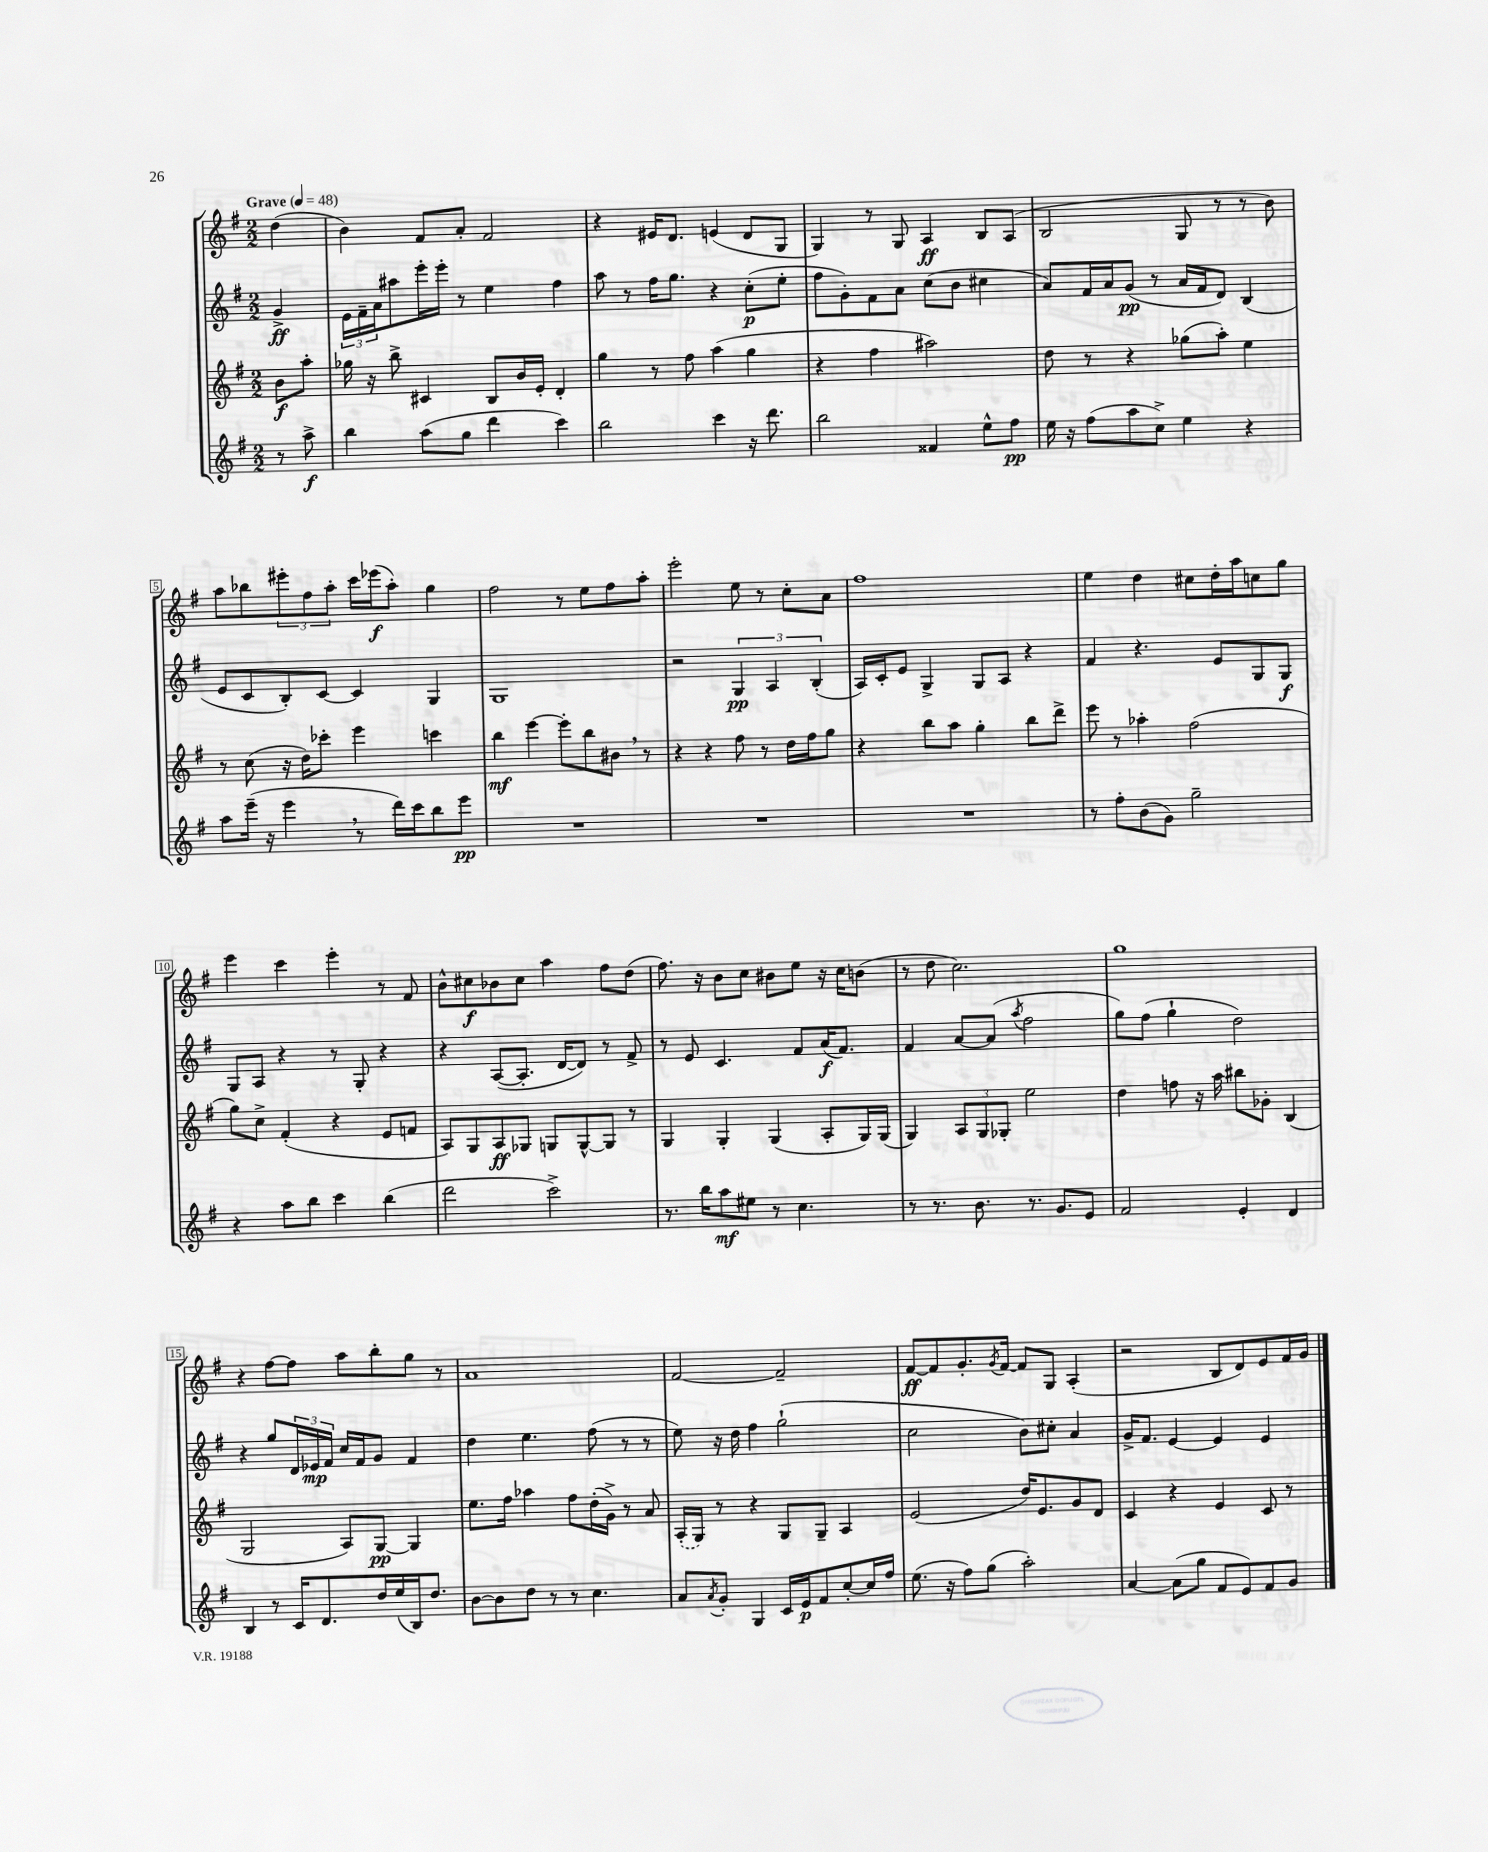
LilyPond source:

<<
\new StaffGroup <<
\new Staff = "s0" {
    \clef treble \key g \major \numericTimeSignature \time 2/2 \partial 4 \tempo "Grave" 4 = 48
    d''4( |
    b'4) fis'8 a'8-. fis'2 |
    r4 eis'16 d'8. e'4( d'8 g8 |
    g4) r8 g8 a4\ff b8 a8( |
    b2 g8 r8 r8 b'8) |
    a''8 bes''8 \tuplet 3/2 { eis'''8-. fis''8 a''8-. } c'''16 ees'''16\f( a''8-.) g''4 |
    fis''2 r8 e''8 fis''8 a''8-. |
    e'''2-. e''8 r8 c''8-. a'8 |
    fis''1 |
    e''4 d''4 cis''8 d''16-. a''16 c''8 g''8 |
    e'''4 c'''4 e'''4-. r8 fis'8 |
    b'8-^ cis''8\f bes'8 cis''8 a''4 fis''8 d''8( |
    fis''8.) r16 b'8 c''8 bis'8 e''8 r16 c''16 b'8( |
    r8 d''8 c''2.) |
    g''1 |
    r4 fis''8~ fis''8 a''8 b''8-. g''8 r8 |
    a'1 |
    fis'2~ fis'2-- |
    fis'8~\ff fis'8 g'8.-. \acciaccatura { g'8 } fis'16~ fis'8 g8 a4-.( |
    r2 b8 d'8) e'8 fis'16 g'16 \bar "|." |
}
\new Staff = "s1" {
    \clef treble \key g \major \numericTimeSignature \time 2/2 \partial 4
    g'4->\ff |
    \tuplet 3/2 { e'16 fis'16-- a'16 } ais''8 e'''16-. e'''16-. r8 e''4 fis''4 |
    a''8 r8 fis''16 g''8. r4 c''8-.\p( e''8-. |
    fis''8 g'8-.) fis'8 a'8 c''8( b'8 cis''4 |
    a'8) fis'16 a'16 g'8\pp( r8 a'16 fis'16 d'8) b4( |
    e'8 c'8 b8-.) c'8~ c'4 g4 |
    g1 |
    r2 \tuplet 3/2 { g4\pp a4 b4-.( } |
    a16) c'16-. e'8 g4-> g8 a8 r4 |
    fis'4 r4. e'8 g8 g8\f |
    g8 a8 r4 r8 g8-. r4 |
    r4 a8~( a8.-. d'16~ d'8) r8 fis'8-> |
    r8 e'8 c'4. fis'8 a'16\f( fis'8.) |
    fis'4 a'8~ a'8( \acciaccatura { a''8 } fis''2 |
    g''8) fis''8( g''4-! d''2) |
    r4 g''8 \tuplet 3/2 { d'16 ees'16\mp fis'16 } c''16 fis'16 g'8 fis'4 |
    d''4 e''4. fis''8( r8 r8 |
    e''8) r16 d''16 fis''4 g''2-!( |
    c''2 b'8) cis''8-. a'4 |
    g'16-> fis'8. e'4~ e'4 e'4 \bar "|." |
}
\new Staff = "s2" {
    \clef treble \key g \major \numericTimeSignature \time 2/2 \partial 4
    b'8\f a''8-. |
    ges''16 r16 b''8-> cis'4 b8 b'16 e'16-. d'4-. |
    g''4 r8 fis''8 a''4( g''4 |
    r4 fis''4 ais''2) |
    d''8 r8 r4 ges''8( a''8-.) e''4 |
    r8 c''8( r16 d''16) ces'''8-. e'''4 c'''4 |
    b''4\mf e'''4~ e'''8-. b''8 bis'8 \breathe r8 |
    r4 r4 fis''8 r8 d''16 fis''16 g''8 |
    r4 b''8 a''8 g''4-. b''8 d'''8-> |
    e'''8 r8 aes''4-. fis''2( |
    g''8) c''8-> fis'4-.( r4 e'8 f'8 |
    a8) g8 a8\ff ges8 g8 g8~-^ g8 r8 |
    g4 g4-. g4( a8-. g16) g16( |
    g4) \tuplet 3/2 { a8 g8 ges8-. } e''2 |
    d''4 f''8 r16 a''16 bis''8 ges'8-. b4( |
    g2 a8) g8~\pp g4 |
    e''8. fis''16 aes''4 fis''8 d''16-.( g'16->) r8 a'8 |
    \once \slurDashed a16-.( g16) r8 r4 g8 g8-- a4 |
    e'2( d''16) e'8. g'8 d'8 |
    c'4 r4 e'4 c'8 r8 \bar "|." |
}
\new Staff = "s3" {
    \clef treble \key g \major \numericTimeSignature \time 2/2 \partial 4
    r8 a''8->\f |
    b''4 a''8( g''8 d'''4 c'''4) |
    b''2 c'''4 r16 d'''8. |
    b''2 fisis'4 e''8-^ fis''8\pp |
    e''16 r16 fis''8( a''8 c''8->) e''4 r4 |
    a''8 e'''16--( r16 e'''4 \breathe r8 d'''16) c'''16 b''8 e'''8\pp |
    R1 |
    R1 |
    R1 |
    r8 fis''8-. b'8( g'8) g''2-- |
    r4 a''8 b''8 c'''4 b''4( |
    d'''2 c'''2->) |
    r8. b''16 a''8\mf eis''8 r8 c''4. |
    r8 r8. b'8. r8. g'8. e'8 |
    fis'2 e'4-. d'4 |
    b4 r8 c'16 d'8. d''16 e''16( b16) d''8. |
    b'8~ b'8 d''8 r8 r8 c''4. |
    a'8 \acciaccatura { a'8 } g'8-. g4 c'16 e'16\p fis'8 c''8~-. c''16 fis''16 |
    e''8.( r16 fis''8) g''8( a''2-.) |
    a'4~ a'8( g''8 fis'8 e'8) fis'8 g'8 \bar "|." |
}
>>
>>
\layout { \context { \Score \override BarNumber.stencil = #(make-stencil-boxer 0.1 0.3 ly:text-interface::print) } }
